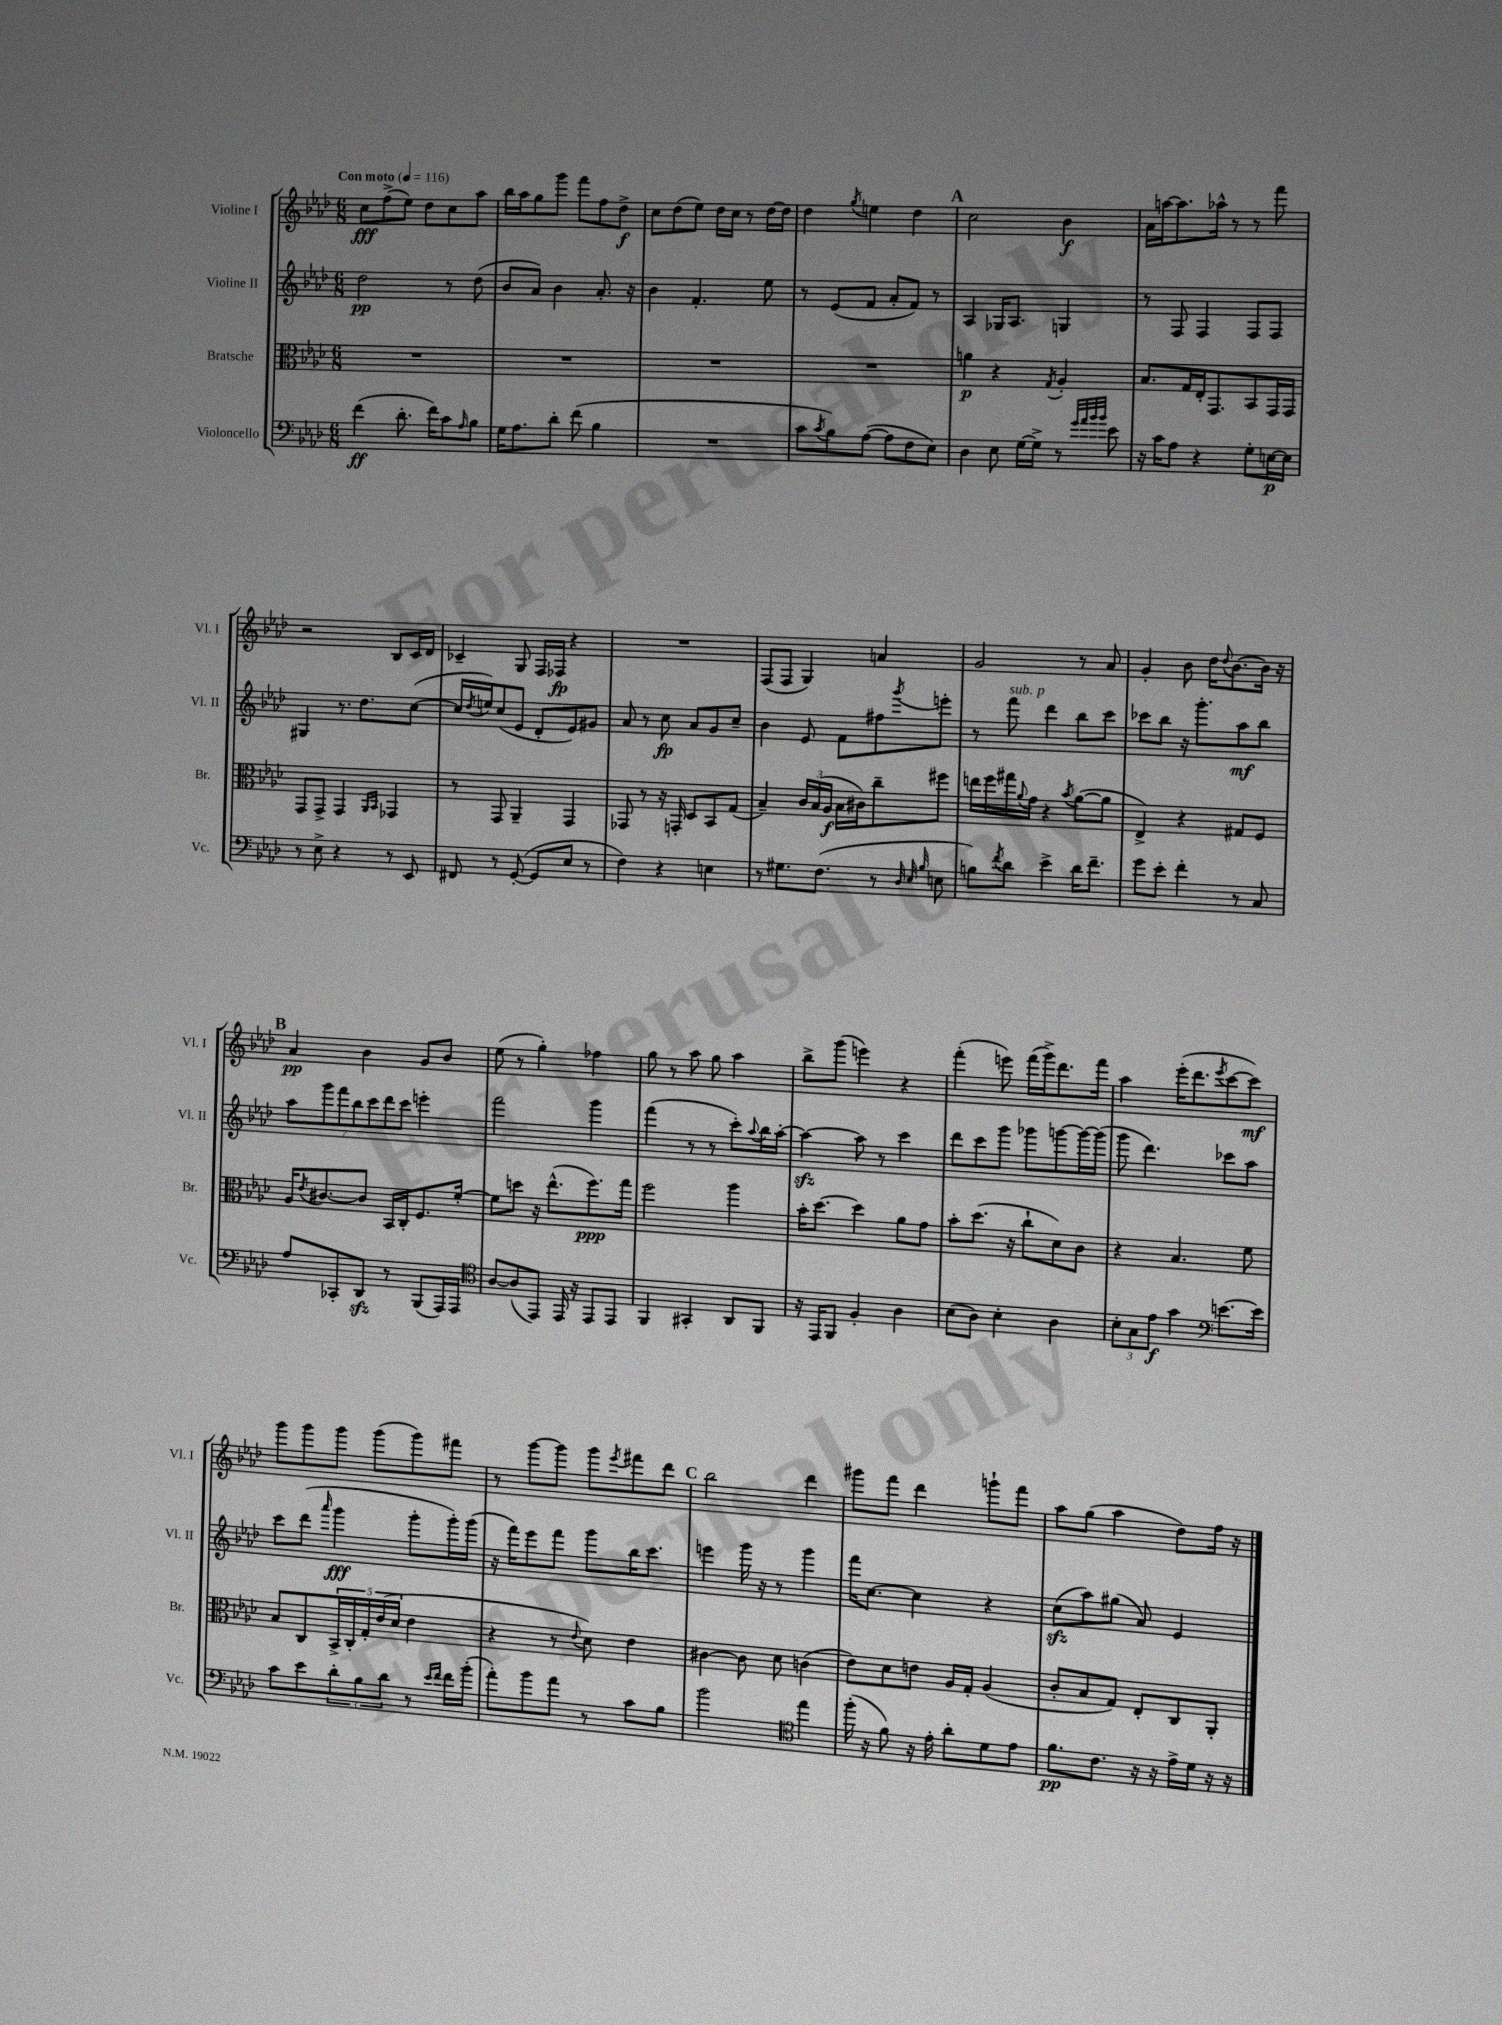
<<
\new StaffGroup <<
\new Staff = "s0" \with { instrumentName = "Violine I" shortInstrumentName = "Vl. I" } {
    \clef treble \key aes \major \numericTimeSignature \time 6/8 \tempo "Con moto" 4 = 116
    c''8\fff f''8->( ees''8) des''8 c''8 aes''8 |
    bes''16 aes''16 g''8 g'''8 f'''8 f''8 des''8->\f |
    c''8 des''8( ees''8) des''16 c''16 r8 des''16~ des''16 |
    des''4 \acciaccatura { g''8 } e''4 des''4 |
    \mark \markup { \bold "A" } c''2 bes'4\f |
    aes'16 a''16~ a''8. aes''16-^ r8 r8 f'''8 |
    r2 bes8 c'16 des'16 |
    ces'4-- g8 f16 fes16\fp r4 |
    R2. |
    f8( f8 g4) a'4 |
    g'2 r8 aes'8 |
    g'4-. bes'8 des''16 \appoggiatura { des''8 } bes'8.~ bes'16 r16 |
    \mark \markup { \bold "B" } aes'4\pp bes'4 g'8 bes'8 |
    ees''8( r8 g''4-.) fes''4 |
    g''8 r8 aes''8 g''8 aes''4 |
    bes''8-> g'''8( e'''4) r4 |
    f'''4-.( e'''8) f'''16( g'''16->) des'''8. f'''16 |
    aes''4 ees'''16-.( des'''8. \acciaccatura { ees'''8 } c'''8~ c'''8\mf) |
    g'''8 g'''8 g'''8 g'''8( g'''8) fis'''8 |
    r8 g'''8~ g'''8 g'''8 \acciaccatura { ees'''8 } fis'''8 des'''8 |
    \mark \markup { \bold "C" } bes''2 des'''4 |
    gis'''8 f'''8 des'''4 g'''8-! f'''8 |
    aes''8 g''8( aes''4 des''8) f''16 r16 \bar "|." |
}
\new Staff = "s1" \with { instrumentName = "Violine II" shortInstrumentName = "Vl. II" } {
    \clef treble \key aes \major \numericTimeSignature \time 6/8
    des''2\pp r8 des''8( |
    bes'8 aes'8) bes'4 aes'8.-. r16 |
    bes'4 f'4.-. ees''8 |
    r8 ees'8( f'8 aes'8-. f'8) r8 |
    \mark \markup { \bold "A" } aes4 ges16 aes8. g4 |
    r8 f8 f4 f8 f8 |
    gis4 r8. des''8. c''8~( |
    c''16 \acciaccatura { des''8 } e''16) c''8( ees'8 des'8-. ees'8) gis'8 |
    aes'8 r8 c''8\fp aes'8 g'8 c''8-- |
    bes'4 ees'8 f'8 fis''8 \acciaccatura { g'''8 } e'''8-. |
    r8 f'''8^\markup { \italic "sub. p" } des'''4 bes''8 c'''8 |
    ces'''8 bes''8 r16 g'''8.-. aes''8\mf bes''8 |
    \mark \markup { \bold "B" } \tuplet 7/4 { aes''8 g'''8 f'''8 bes''8 c'''8 des'''8 c'''8 } e'''4-. |
    f'''2 g'''4 |
    f'''4( r8 r8 c'''8-.) \appoggiatura { aes''8 } bes''16 aes''16~-. |
    aes''4~\sfz aes''8 r8 c'''4 |
    des'''8 c'''8 g'''8 ges'''8 g'''8~ g'''16~ g'''16( |
    g'''8 des'''4.) ces'''8 aes''8 |
    c'''8 des'''8( \grace { aes'''16 } g'''4\fff g'''8-. g'''16-.) g'''16( |
    r16 f'''16) ees'''8 f'''8 g'''8 bes''16 c'''8. |
    \mark \markup { \bold "C" } e'''4 g'''16 r16 r8 g'''4 |
    f'''16 c''8.~ c''4 r4 |
    c''8\sfz( aes''8) gis''8( aes'8) ees'4 \bar "|." |
}
\new Staff = "s2" \with { instrumentName = "Bratsche" shortInstrumentName = "Br." } {
    \clef alto \key aes \major \numericTimeSignature \time 6/8
    R2. |
    R2. |
    R2. |
    R2. |
    \mark \markup { \bold "A" } a'4\p r4 \acciaccatura { g8 } aes4-. |
    bes8. g16 ees16-. g,8. bes,8 g,16 g,16 |
    g,8 g,8-> g,4 \grace { aes,16 bes,16 } ges,4 |
    r8 g,8 aes,4-- g,4 |
    ges,8 r8 r16 g,16-. des8 bes,8 g8( |
    bes4--) \tuplet 3/2 { c'16 bes16( aes16\f } bes16 cis'16) c''8-- fis''8 |
    e''16 f''16 gis''16 \appoggiatura { aes'8 } g'16 r4 \acciaccatura { bes'8 } aes'8~( aes'8 |
    ees4->) r4 gis8 f8 |
    \mark \markup { \bold "B" } aes16 \acciaccatura { ees'8 } cis'8.~ cis'8 bes,16 c16-. f8. f'16~-. |
    f'8 d''8 r16 ees''8.-^( f''8.\ppp) g''16 |
    f''2 aes''4 |
    bes'16-. des''8.~ des''4 aes'8 g'8 |
    bes'8-. des''8.( r16 c''8-! des'8) c'8 |
    r4 bes4. f'8 |
    bes8 c8 \tuplet 5/4 { bes,16-> c16-. g16-. ees'16( des'16 } ees'4 |
    r4 r8 \appoggiatura { ees'8 } des'8) ees'4 |
    \mark \markup { \bold "C" } cis'4~ cis'8 des'8 c'4( |
    ees'8) des'8 e'8 aes16 g16-. aes4( |
    c'8-. bes8 g8) ees8-. c8 aes,8-. \bar "|." |
}
\new Staff = "s3" \with { instrumentName = "Violoncello" shortInstrumentName = "Vc." } {
    \clef bass \key aes \major \numericTimeSignature \time 6/8
    f'4\ff( des'8.-. f'16) c'8 \grace { aes16 } bes8 |
    g16 aes8. des'8-. f'8( bes4 |
    R2. |
    c'8 \acciaccatura { c'8 } bes8) aes8~( aes8 f8 ees8) |
    \mark \markup { \bold "A" } des4 ees8 g16~ g16-> r8 \grace { g'32 aes'32 bes'32 bes'32 } ees'8 |
    r16 c'16 aes8 r4 g8-. e16~\p e16 |
    r8 ees8-> r4 r8 ees,8 |
    fis,8 r8 g,8~-.( g,8 ees8 r8 |
    f4) r4 e4 |
    r8 gis8. f8.( r8 \grace { des32 ees32 bes32 } e8 |
    b8) \acciaccatura { f'8 } des'8 ees'4-> des'16 f'8.-- |
    g'8 ees'8-. f'4-. r8 c8 |
    \mark \markup { \bold "B" } aes8 ces,8-. des,8\sfz r8 bes,,8( aes,,16) aes,,16 |
    \clef tenor aes8~ aes8( ees,8) ees,16 r16 ees,8 ees,8 |
    f,4 gis,4-. aes,8 f,8 |
    r16 ees,16 f,8 f4-. aes4 |
    bes8( aes8) bes4-. aes4 |
    \tuplet 3/2 { bes8-. g8 ees'8\f } g'4 \clef bass e'8.~ e'16 |
    c'8 ees'8 \tuplet 3/2 { des'8-. bes8 des'8 } r8 \grace { ees'16 f'16 } f'16 bes'16-.( |
    aes'8-.) bes'8 aes'8 r8 c'8 bes8 |
    \mark \markup { \bold "C" } bes'2 \clef tenor ees''4 |
    f''16-.( r16 f'8) r16 ees'16-. aes'8-. des'8 ees'8 |
    f'8.\pp c'8. r16 r16 ees'16-> des'16 r16 r16 \bar "|." |
}
>>
>>
\layout { \context { \Score \remove "Bar_number_engraver" } }
